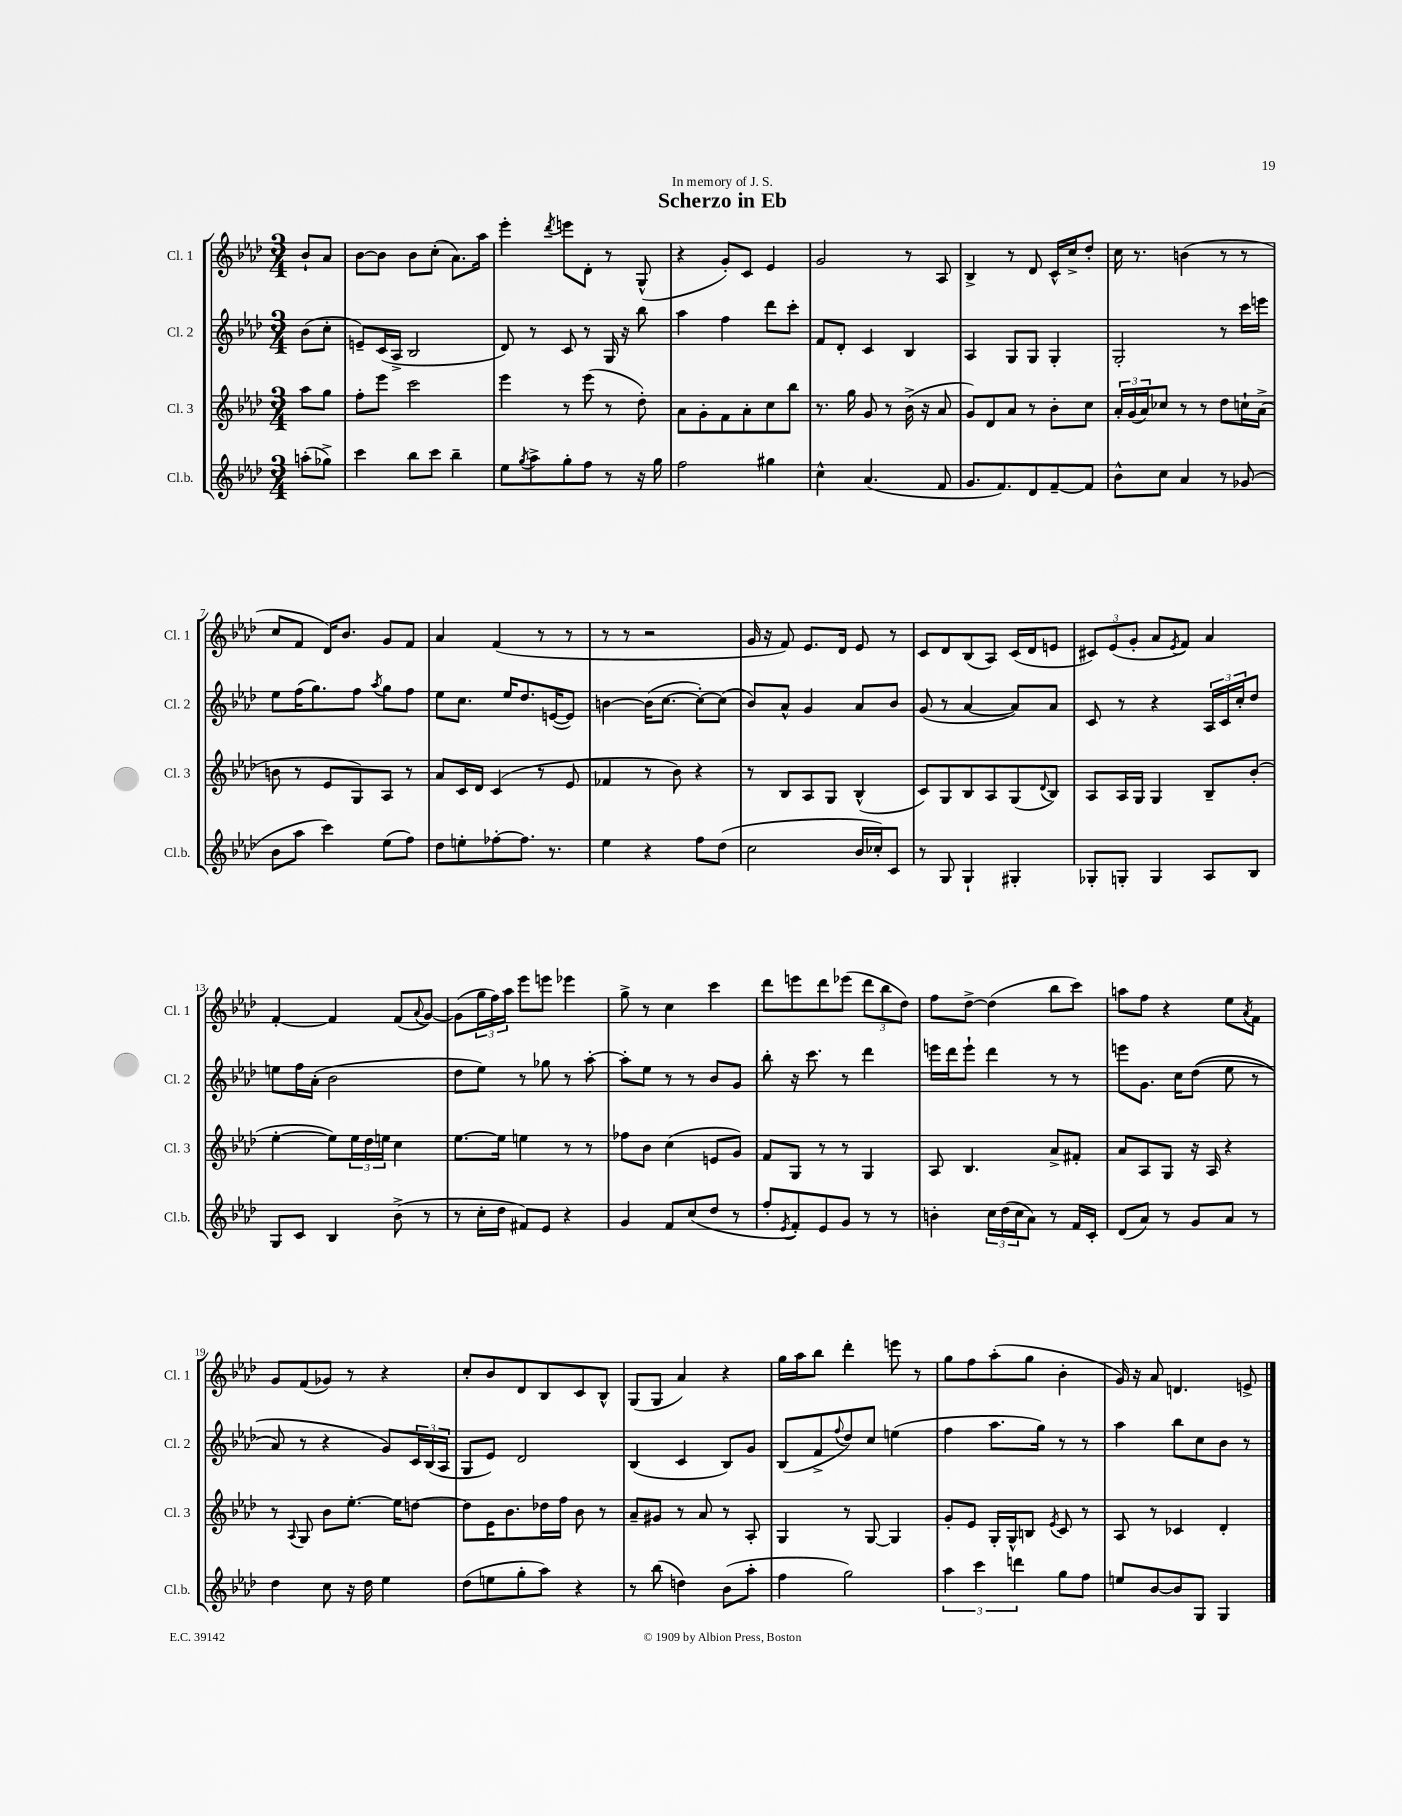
\header { title = "Scherzo in Eb" dedication = "In memory of J. S." }
<<
\new StaffGroup <<
\new Staff = "s0" \with { instrumentName = "Cl. 1" shortInstrumentName = "Cl. 1" } {
    \clef treble \key aes \major \numericTimeSignature \time 3/4 \partial 4
    bes'8-! aes'8 |
    bes'8~ bes'8 bes'8 c''8-.( aes'8.) aes''16 |
    ees'''4-. \acciaccatura { des'''8 } e'''8 des'8-. r8 g8-^( |
    r4 g'8-.) c'8 ees'4 |
    g'2 r8 aes8 |
    bes4-> r8 des'8 c'16-^ c''16-> des''8-. |
    c''16 r8. b'4( r8 r8 |
    c''8 f'8 des'16) bes'8. g'8 f'8 |
    aes'4 f'4( r8 r8 |
    r8 r8 r2 |
    g'16 r16 f'8) ees'8. des'16 ees'8 r8 |
    c'8 des'8 bes8( aes8) c'16( des'16 e'8 |
    \tuplet 3/2 { cis'8) ees'8( g'8-. } aes'8 \acciaccatura { ees'8 } f'8) aes'4 |
    f'4~-. f'4 f'8( \appoggiatura { aes'8 } g'8~) |
    g'8( \tuplet 3/2 { g''16 f''16) aes''16 } ees'''8 e'''8 ees'''4 |
    g''8-> r8 c''4 c'''4 |
    des'''8 e'''8 des'''8 ees'''8( \tuplet 3/2 { des'''8 bes''8 des''8) } |
    f''8 des''8~-> des''4( bes''8 c'''8) |
    a''8 f''8 r4 ees''8 \acciaccatura { aes'8 } f'8 |
    g'8 f'8( ges'8) r8 r4 |
    c''8-. bes'8 des'8 bes8 c'8 bes8-^ |
    g8( g8 aes'4) r4 |
    g''16 aes''16 bes''8 des'''4-. e'''8 r8 |
    g''8 f''8 aes''8-.( g''8 bes'4-. |
    g'16) r16 aes'8 d'4. e'8-> \bar "|." |
}
\new Staff = "s1" \with { instrumentName = "Cl. 2" shortInstrumentName = "Cl. 2" } {
    \clef treble \key aes \major \numericTimeSignature \time 3/4 \partial 4
    bes'8( c''8-. |
    e'8--) c'16( aes16-> bes2 |
    des'8) r8 c'8 r8 g16 r16 bes''8 |
    aes''4 f''4 des'''8 c'''8-. |
    f'8 des'8-. c'4 bes4 |
    aes4 g8 g8 g4-. |
    g2-. r8 c'''16 e'''16 |
    ees''8 f''16( g''8.) f''8 \acciaccatura { aes''8 } g''8 f''8 |
    ees''8 c''8. ees''16 des''8. e'16~( e'8) |
    b'4~ b'16( c''8.~ c''8~-.) c''8( |
    bes'8) aes'8-^ g'4 aes'8 bes'8 |
    g'8( r8 aes'4~ aes'8) aes'8 |
    c'8 r8 r4 \tuplet 3/2 { aes16 c'16 c''16-. } des''8 |
    e''8 f''16 aes'16-.( bes'2 |
    des''8 ees''8) r8 ges''8 r8 aes''8~-. |
    aes''8-. ees''8 r8 r8 bes'8 g'8 |
    bes''8-. r16 c'''8. r8 des'''4 |
    e'''16 des'''16 e'''8-! des'''4 r8 r8 |
    e'''8 g'8. c''16 des''8(\( ees''8 r8 |
    aes'8) r8 r4 g'8\) \tuplet 3/2 { c'16 bes16( aes16 } |
    g8 ees'8) des'2 |
    bes4( c'4 bes8) g'8 |
    bes8( f'8-> \appoggiatura { f''8 } des''8) c''8 e''4( |
    f''4 aes''8. g''16) r8 r8 |
    aes''4 bes''8 c''8 bes'8 r8 \bar "|." |
}
\new Staff = "s2" \with { instrumentName = "Cl. 3" shortInstrumentName = "Cl. 3" } {
    \clef treble \key aes \major \numericTimeSignature \time 3/4 \partial 4
    aes''8 g''8 |
    f''8-. ees'''8 c'''2 |
    ees'''4 r8 ees'''8( r8 des''8-.) |
    aes'8 g'8-. f'8 aes'8-. c''8 bes''8 |
    r8. g''16 g'8 r8 bes'16->( r16 aes'8 |
    g'8) des'8 aes'8 r8 bes'8-. c''8 |
    \tuplet 3/2 { aes'16-. g'16( aes'16) } ces''8 r8 r8 des''8 c''16-! aes'16->( |
    b'8 r8 ees'8 g8) aes8 r8 |
    aes'8 c'16 des'16 c'4( r8 ees'8 |
    fes'4 r8 bes'8) r4 |
    r8 bes8 aes8 g8 bes4-^( |
    c'8) g8 bes8 aes8 g8( \appoggiatura { des'8 } bes8) |
    aes8 aes16 g16 g4 bes8-- bes'8-.( |
    ees''4~-. ees''8) \tuplet 3/2 { ees''16 des''16 e''16 } c''4 |
    ees''8.~ ees''16 e''4 r8 r8 |
    fes''8 bes'8 c''4( e'8 g'8) |
    f'8 g8 r8 r8 g4 |
    aes8 bes4. aes'8-> fis'8-. |
    aes'8 aes8 g8 r16 aes16 r4 |
    r8 \appoggiatura { aes8 } g8 bes'8 ees''8.~-. ees''16 d''8~ |
    d''8 ees'16 bes'8. des''16 f''16 bes'8 r8 |
    aes'8-- gis'8 r8 aes'8 r8 aes8-. |
    g4 r8 g8~ g4 |
    g'8-. ees'8 g16-. g16-^ b8 \acciaccatura { ees'8 } c'8 r8 |
    aes8 r8 ces'4 des'4-. \bar "|." |
}
\new Staff = "s3" \with { instrumentName = "Cl.b." shortInstrumentName = "Cl.b." } {
    \clef treble \key aes \major \numericTimeSignature \time 3/4 \partial 4
    a''8-.( ges''8->) |
    c'''4 bes''8 c'''8 bes''4-- |
    ees''8 \acciaccatura { g''8 } aes''8-> g''8-. f''8 r8 r16 g''16 |
    f''2 gis''4 |
    c''4-^ aes'4.( f'8 |
    g'8. f'8.) des'8 f'8~-- f'8 |
    bes'8-^ c''8 aes'4 r8 ges'8( |
    bes'8 aes''8 c'''4) ees''8( f''8) |
    des''8 e''8-. fes''8~-. fes''8. r8. |
    ees''4 r4 f''8 des''8( |
    c''2 bes'16 ces''16-.) c'8 |
    r8 g8 g4-! gis4-. |
    ges8-. g8-. g4 aes8 bes8 |
    g8 c'8 bes4 bes'8->( r8 |
    r8 c''16-. des''16 fis'8) ees'8 r4 |
    g'4 f'8 c''8( des''8 r8 |
    f''8-. \acciaccatura { ees'8 } f'8-.) ees'8 g'8 r8 r8 |
    b'4-. \tuplet 3/2 { c''16 des''16( c''16 } aes'8) r8 f'16 c'16-. |
    des'8( aes'8) r8 g'8 aes'8 r8 |
    des''4 c''8 r16 des''16 ees''4 |
    des''8( e''8 g''8-. aes''8) r4 |
    r8 bes''8( d''4) bes'8( aes''8-. |
    f''4 g''2) |
    \tuplet 3/2 { aes''4 c'''4 d'''4 } g''8 f''8 |
    e''8 bes'8~ bes'8 g8 g4 \bar "|." |
}
>>
>>
